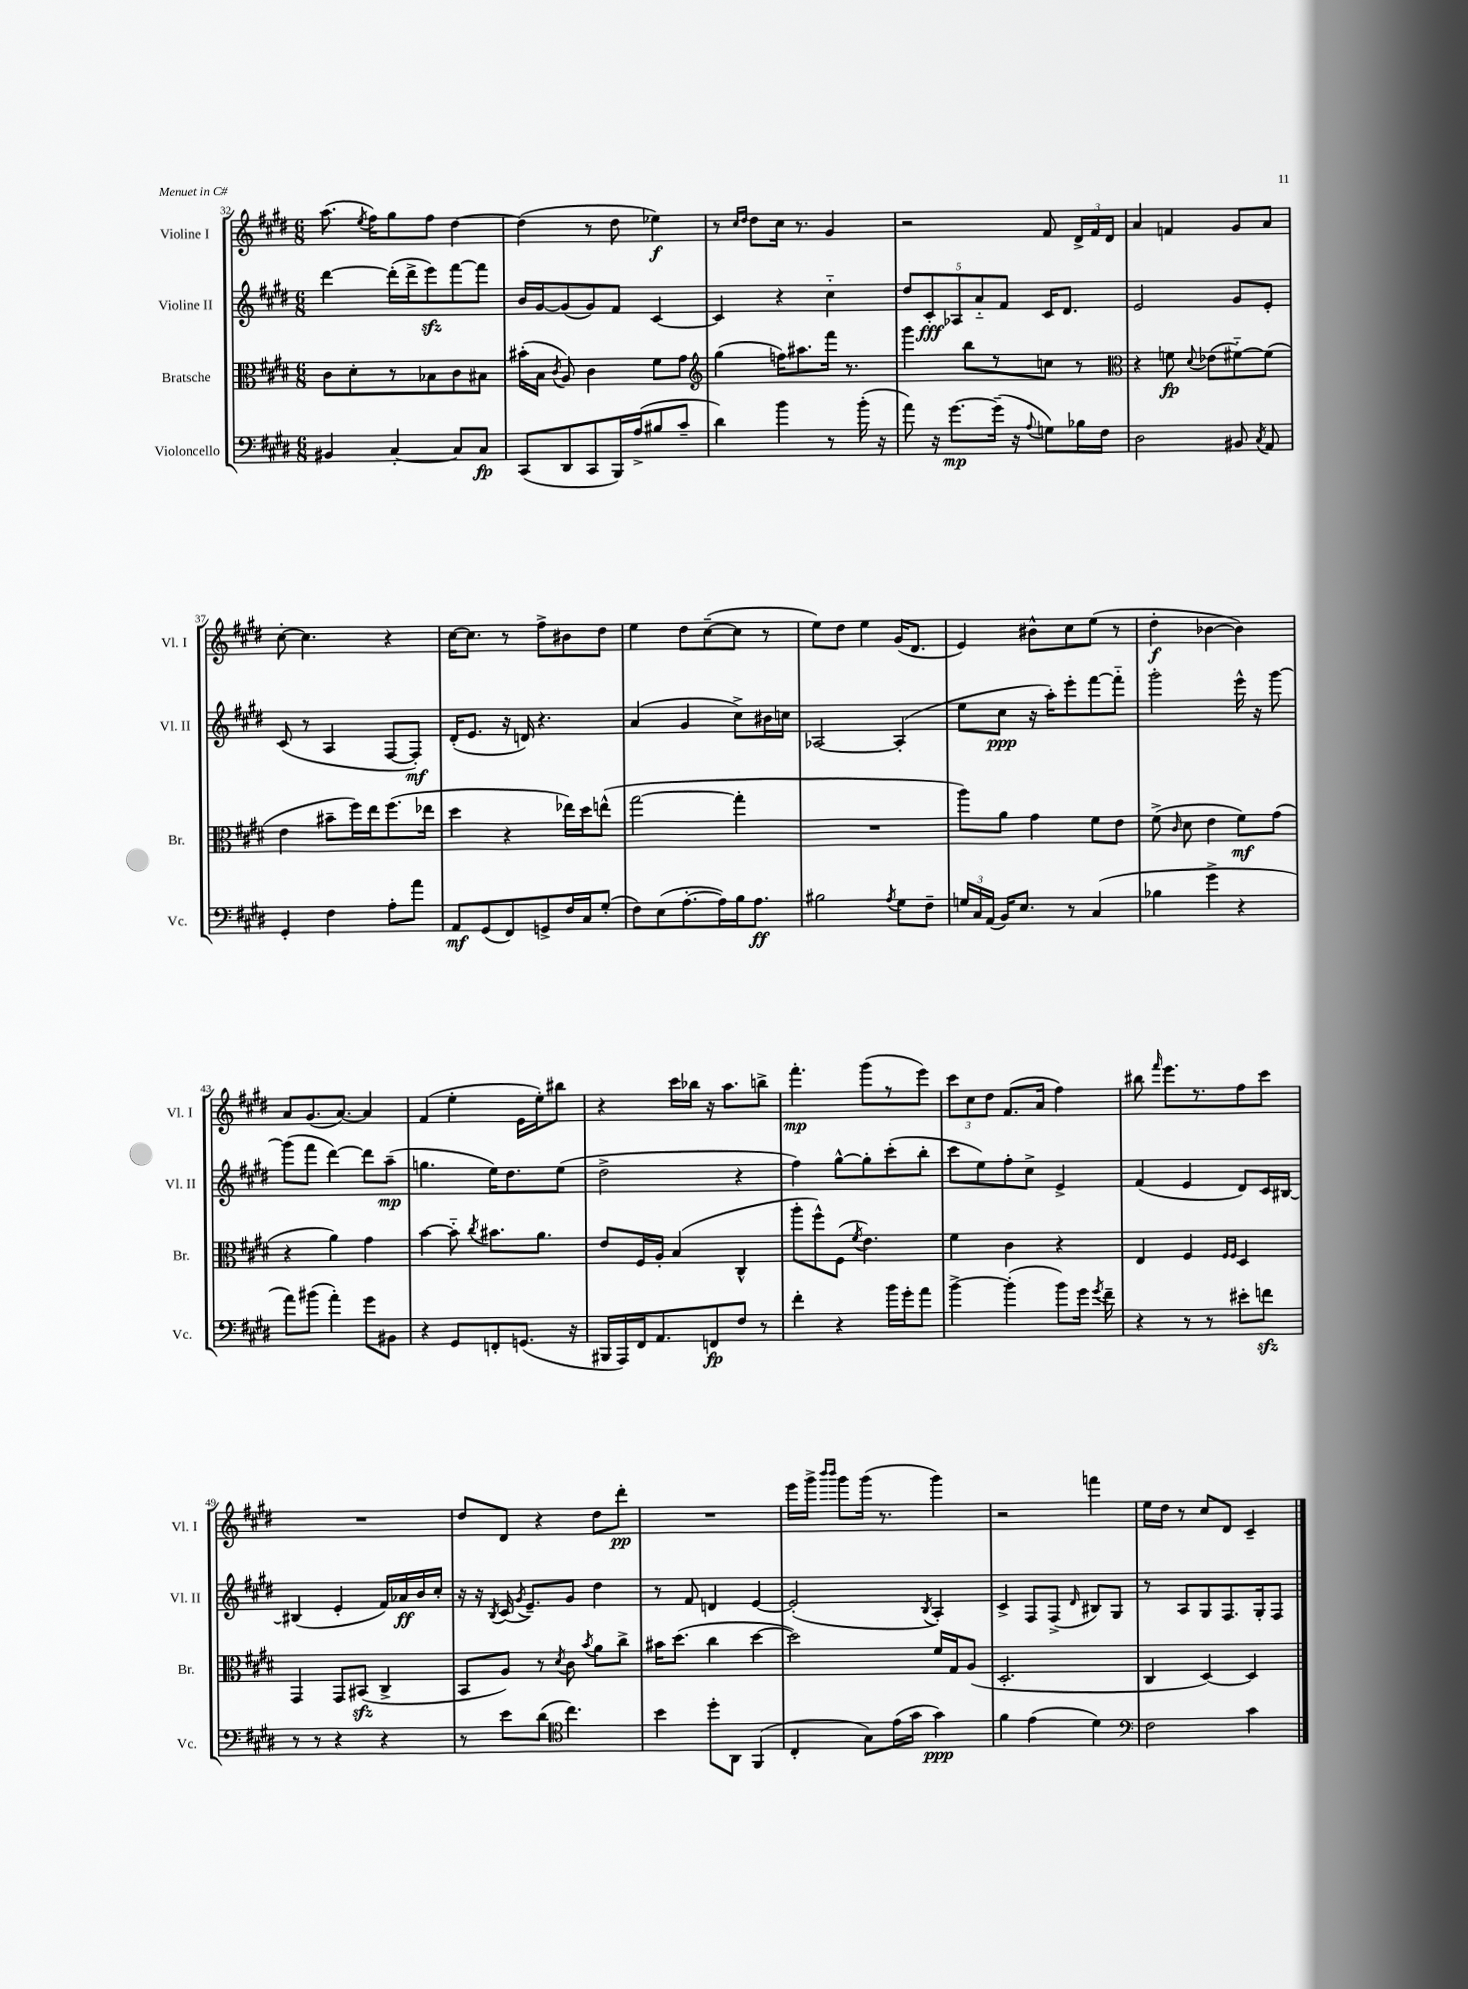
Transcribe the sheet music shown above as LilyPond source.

<<
\new StaffGroup <<
\new Staff = "s0" \with { instrumentName = "Violine I" shortInstrumentName = "Vl. I" } {
    \clef treble \key e \major \numericTimeSignature \time 6/8
    \autoBeamOff a''8.( \acciaccatura { e''8 } fis''16[) gis''8 fis''8] dis''4~ |
    dis''4( r8 dis''8 ees''4\f) |
    r8 \grace { cis''16[ dis''16] } dis''8[ cis''16] r8. gis'4 |
    r2 fis'8 \tuplet 3/2 { dis'16[-> fis'16 dis'16] } |
    a'4 f'4 gis'8[ a'8] |
    cis''8~-. cis''4. r4 |
    cis''16[~ cis''8.] r8 fis''8[-> bis'8 dis''8] |
    e''4 dis''8[ cis''8~--( cis''8] r8 |
    e''8[) dis''8] e''4 gis'16[( dis'8.] |
    e'4) bis'8[-^ cis''8 e''8]( r8 |
    dis''4-.\f bes'4~ bes'4) |
    a'8[ gis'8.( a'8.]~) a'4 |
    fis'4( e''4-. e'16[ e''16-.) bis''8] |
    r4 cis'''16[ bes''16] r16 a''8.[ b''8]-> |
    fis'''4.-.\mp gis'''8[( r8 e'''8]) |
    \tuplet 3/2 { cis'''8[ cis''8 dis''8] } fis'8.[( a'16] fis''4) |
    bis''8 \grace { fis'''16 } e'''8.[ r8. fis''8 cis'''8] |
    R2. |
    dis''8[ dis'8] r4 dis''8[ dis'''8]-.\pp |
    R2. |
    e'''16[ gis'''16]-> \grace { b'''16[ b'''16] } gis'''8[ gis'''16]( r8. gis'''4) |
    r2 f'''4 |
    e''16[ dis''16] r8 cis''8[ dis'8] cis'4-- \bar "|." |
}
\new Staff = "s1" \with { instrumentName = "Violine II" shortInstrumentName = "Vl. II" } {
    \clef treble \key e \major \numericTimeSignature \time 6/8
    \autoBeamOff dis'''4~ dis'''16[-.( dis'''16-> e'''8\sfz) fis'''8~ fis'''8] |
    b'16[ gis'16~ gis'8( gis'8) fis'8] cis'4~ |
    cis'4 r4 cis''4-_ |
    \tuplet 5/4 { dis''8[ cis'8-.\fff aes8 a'8-_ fis'8] } cis'16[ dis'8.] |
    e'2 gis'8[ e'8]-. |
    cis'8( r8 a4 fis8[~ fis8]-.\mf) |
    dis'16[-.( e'8.] r16 d'16) r4. |
    a'4( gis'4 cis''8[->) bis'16 c''16] |
    aes2~ aes4-.( |
    e''8[ cis''8]\ppp r16 a''16[-.) e'''8-. fis'''8~ fis'''8]-_ |
    gis'''2-. e'''16-^ r16 gis'''8~ |
    gis'''8[( fis'''8] dis'''4~) dis'''8[ a''8]--\mp( |
    g''4. e''16[) dis''8. e''8]( |
    dis''2-> r4 |
    fis''4) gis''8[~-^ gis''8-. cis'''8-.( b''8]-. |
    cis'''8[ e''8) fis''8-. cis''8]-> e'4-> |
    fis'4( e'4 dis'8[) cis'16 bis16]~ |
    bis4( e'4-. fis'16[) aes'16\ff b'16 cis''16]-. |
    r16 r16 \acciaccatura { b8 } cis'16( \acciaccatura { gis'8 } e'8.[--) gis'8] dis''4 |
    r8 fis'8 d'4 e'4~ |
    e'2-.( \acciaccatura { b8 } a4-.) |
    cis'4-> fis8[ fis8]->( \grace { dis'16 } bis8[) gis8] |
    r8 a8[ gis8 fis8. gis16-. fis8] \bar "|." |
}
\new Staff = "s2" \with { instrumentName = "Bratsche" shortInstrumentName = "Br." } {
    \clef alto \key e \major \numericTimeSignature \time 6/8
    \autoBeamOff cis'8[ dis'8-. r8 bes8 cis'8 bis8] |
    bis'16[-.( b16] \acciaccatura { cis'8 } a8) cis'4 fis'8[ gis'8] |
    \clef treble gis''4( f''16[) ais''8. fis'''16] r8. |
    gis'''4 b''8[ r8 c''8] r8 |
    \clef alto r4 f'8\fp \appoggiatura { dis'8 } ees'8[( fis'8~-_) fis'8]( |
    e'4 bis'8[-- fis''16) e''16 fis''8.( ees''16] |
    dis''4 r4 ees''16[) dis''16 e''8]-^( |
    gis''2~ gis''4-. |
    R2. |
    a''8[) a'8] gis'4 fis'8[ e'8] |
    fis'8->( \grace { cis'16 } dis'8 e'4 fis'8[\mf) gis'8]( |
    r4 a'4) gis'4 |
    b'4~ b'8-_ \acciaccatura { cis''8 } bis'8.[ a'8.] |
    e'8[ fis16 a16]-. b4( cis4-^ |
    a''8[-. fis''8-^) fis8]( \acciaccatura { fis'8 } e'4.) |
    fis'4 cis'4 r4 |
    e4 fis4 \grace { fis16[ fis16] } dis4 |
    gis,4 gis,8[ bis,8]\sfz( cis4-> |
    b,8[ a8]) r8 \acciaccatura { dis'8 } cis'8 \acciaccatura { b'8 } a'8[ cis''8]-> |
    bis'16[ dis''8.]( cis''4 dis''4~ |
    dis''2) fis'16[ gis16 a8]( |
    dis2.-. |
    cis4 dis4~) dis4 \bar "|." |
}
\new Staff = "s3" \with { instrumentName = "Violoncello" shortInstrumentName = "Vc." } {
    \clef bass \key e \major \numericTimeSignature \time 6/8
    \autoBeamOff bis,4 cis4~-. cis8[ cis8]\fp |
    cis,8[( dis,8 cis,8 b,,16) a16->( bis8 cis'8]-- |
    dis'4) b'4 r8 b'16-.( r16 |
    a'8) r16 gis'8.[~\mp gis'16]--( r16 \appoggiatura { a8 } g8[) bes16 fis16] |
    dis2 bis,8 \acciaccatura { cis8 } a,8 |
    gis,4-. fis4 a8[-. a'8] |
    a,8[\mf gis,8( fis,8) g,8-> fis16 cis16 gis8]-.( |
    fis8[) e8( a8.~-. a16) b16 a8.]\ff |
    bis2 \acciaccatura { a8 } gis8[ fis8]-- |
    \tuplet 3/2 { g16[ cis16 a,16]( } b,16[) e8.] r8 cis4( |
    bes4 gis'4-> r4 |
    a'8[) bis'8]( a'4-.) gis'8[ bis,8] |
    r4 gis,8[ f,8-. g,8.]( r16 |
    bis,,16[ a,,16) fis,16 a,8. f,8\fp fis8] r8 |
    fis'4-. r4 b'16[ gis'16-. a'8] |
    b'4~-> b'4-.( b'8[) gis'16] \acciaccatura { gis'8 } fis'16-- |
    r4 r8 r8 eis'8[-. f'8]\sfz |
    r8 r8 r4 r4 |
    r8 e'8[ dis'8]( \clef tenor cis''4.) |
    b'4 dis''8[-. a,8] fis,4( |
    cis4-. gis8[) e'16( gis'16] gis'4\ppp) |
    fis'4 e'4( dis'4) |
    \clef bass fis2 cis'4 \bar "|." |
}
>>
>>
\layout { \context { \Score currentBarNumber = #32 } }
